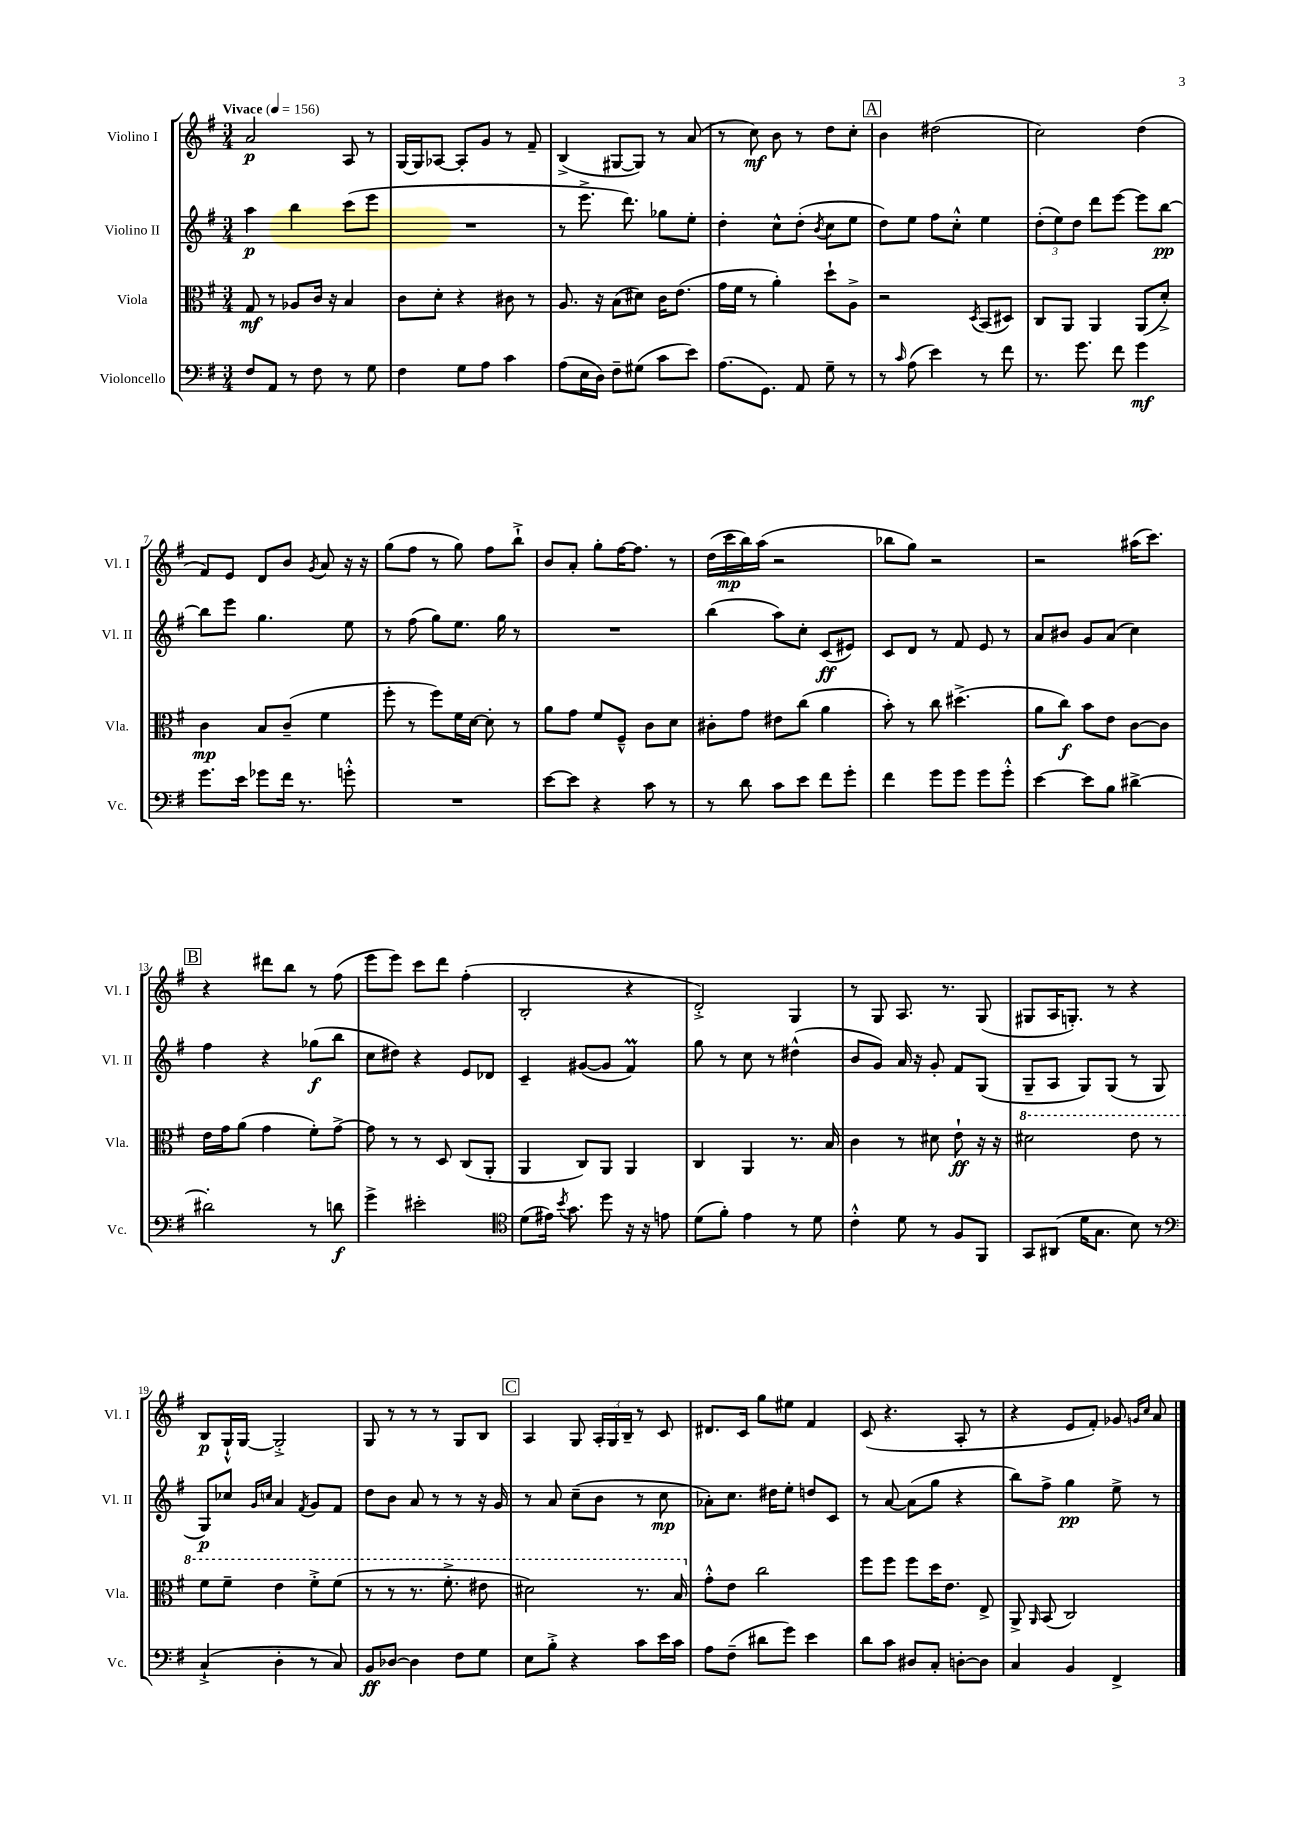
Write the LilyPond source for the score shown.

<<
\new StaffGroup <<
\new Staff = "s0" \with { instrumentName = "Violino I" shortInstrumentName = "Vl. I" } {
    \clef treble \key g \major \numericTimeSignature \time 3/4 \tempo "Vivace" 4 = 156
    \autoBeamOff a'2\p a8 r8 |
    g16[~ g16 aes8]~ aes8[-. g'8] r8 fis'8-- |
    b4->( gis8[~ gis8]) r8 a'8( |
    r8 c''8\mf) b'8 r8 d''8[ c''8]-. |
    \mark \markup { \box "A" } b'4 dis''2( |
    c''2) d''4( |
    fis'8[) e'8] d'8[ b'8] \acciaccatura { g'8 } a'8 r16 r16 |
    g''8[( fis''8] r8 g''8) fis''8[ b''8]-!-> |
    b'8[ a'8]-. g''8[-. fis''16~ fis''8.] r8 |
    d''16[( c'''16\mp b''16) a''16]( r2 |
    bes''8[ g''8]) r2 |
    r2 ais''16[( c'''8.]) |
    \mark \markup { \box "B" } r4 dis'''8[ b''8] r8 fis''8( |
    e'''8[ e'''8]) c'''8[ d'''8] fis''4-.( |
    b2-. r4 |
    d'2-.->) g4 |
    r8 g8 a8. r8. g8( |
    gis8[ a16 g8.]-.) r8 r4 |
    b8[\p g16-!-^ g16]~ g2-.-> |
    g8 r8 r8 r8 g8[ b8] |
    \mark \markup { \box "C" } a4 g8 \tuplet 3/2 { a16[-. g16 b16]-- } r8 c'8 |
    dis'8.[ c'16] g''8[ eis''8] fis'4 |
    c'8( r4. a8-. r8 |
    r4 e'8[ fis'8]-.) ges'8 \grace { g'16[ c''16] } a'8 \bar "|." |
}
\new Staff = "s1" \with { instrumentName = "Violino II" shortInstrumentName = "Vl. II" } {
    \clef treble \key g \major \numericTimeSignature \time 3/4
    \autoBeamOff a''4\p b''4 c'''8[( e'''8] |
    R2. |
    r8 e'''8.-> d'''8.) ges''8[ e''8]-. |
    d''4-. c''8[-^ d''8]-.( \acciaccatura { b'8 } c''8[ e''8] |
    \mark \markup { \box "A" } d''8[) e''8] fis''8[ c''8]-.-^ e''4 |
    \tuplet 3/2 { d''8[-.( e''8) d''8] } d'''8[ e'''8]~ e'''8[ b''8]~\pp |
    b''8[ e'''8] g''4. e''8 |
    r8 fis''8( g''8[) e''8.] g''16 r8 |
    R2. |
    b''4( a''8[) c''8]-. c'8[\ff( eis'8]) |
    c'8[ d'8] r8 fis'8 e'8 r8 |
    a'8[ bis'8] g'8[ a'8]( c''4) |
    \mark \markup { \box "B" } fis''4 r4 ges''8[\f( b''8] |
    c''8[ dis''8]) r4 e'8[ des'8] |
    c'4-- gis'8[~( gis'8] fis'4\prall) |
    g''8 r8 c''8 r8 dis''4-^( |
    b'8[ g'8]) a'16 r16 g'8-. fis'8[ g8]( |
    g8[-- a8] g8[) g8]( r8 g8 |
    g8[\p) ces''8] \grace { g'16[ c''16] } a'4 \acciaccatura { fis'8 } g'8[ fis'8] |
    d''8[ b'8] a'8 r8 r8 r16 g'16 |
    \mark \markup { \box "C" } r8 a'8 c''8[--( b'8] r8 c''8\mp |
    aes'8[-.) c''8.] dis''16[ e''8]-. d''8[ c'8] |
    r8 a'8~ a'8[( g''8] r4 |
    b''8[) fis''8]-> g''4\pp e''8-> r8 \bar "|." |
}
\new Staff = "s2" \with { instrumentName = "Viola" shortInstrumentName = "Vla." } {
    \clef alto \key g \major \numericTimeSignature \time 3/4
    \autoBeamOff g8\mf r8 aes8[ c'16] r16 b4 |
    c'8[ d'8]-. r4 cis'8 r8 |
    a8. r16 b8[( dis'8]) c'16[ e'8.]( |
    g'16[ fis'16] r8 a'4-.) d''8[-! a8]-> |
    \mark \markup { \box "A" } r2 \acciaccatura { d8 } b,8[( dis8]) |
    c8[ a,8] a,4 a,8[( d'8]-.->) |
    c'4\mp b8[ c'8]--( fis'4 |
    fis''8-. r8 fis''8[) fis'16 d'16]~ d'8-. r8 |
    a'8[ g'8] fis'8[ fis8]---^ c'8[ d'8] |
    cis'8[-. g'8] eis'8[ c''8]( a'4 |
    b'8-.) r8 c''8 dis''4.->( |
    a'8[ c''8]\f) b'8[ e'8] c'8[~ c'8] |
    \mark \markup { \box "B" } e'16[ g'16 a'8]( g'4 fis'8[-.) g'8]~-> |
    g'8 r8 r8 d8 c8[( a,8]-. |
    a,4 c8[) a,8] a,4 |
    c4 a,4 r8. b16 |
    c'4 r8 dis'8 e'8-!\ff r16 r16 |
    \ottava #1 dis''2 e''8 r8 |
    fis''8[ fis''8]-- e''4 fis''8[-.-> fis''8]( |
    r8 r8 r8. fis''8.-.-> eis''8 |
    \mark \markup { \box "C" } dis''2) r8. b'16 \ottava #0 |
    g'8[-.-^ e'8] c''2 |
    fis''8[ fis''8] fis''8[ d''16 e'8.] e8-> |
    a,8-> \grace { a,16 } b,8( c2) \bar "|." |
}
\new Staff = "s3" \with { instrumentName = "Violoncello" shortInstrumentName = "Vc." } {
    \clef bass \key g \major \numericTimeSignature \time 3/4
    \autoBeamOff fis8[ a,8] r8 fis8 r8 g8 |
    fis4 g8[ a8] c'4 |
    a8[( e16 d16]) fis8[-- gis8]( c'8[ e'8]) |
    a8.[( g,8.]) a,8 g8-- r8 |
    \mark \markup { \box "A" } r8 \grace { c'16 } a8( e'4) r8 fis'8 |
    r8. g'8. fis'8 g'4\mf |
    g'8.[ e'16] ges'8[ fis'16] r8. g'8-.-^ |
    R2. |
    e'8[~ e'8] r4 c'8 r8 |
    r8 d'8 c'8[ e'8] fis'8[ g'8]-. |
    fis'4 g'8[ g'8] g'8[ g'8]-.-^ |
    e'4~ e'8[ b8] dis'4~-> |
    \mark \markup { \box "B" } dis'2-. r8 d'8\f |
    g'4-> eis'2-. |
    \clef tenor d'8[( eis'16]) \acciaccatura { b'8 } g'8. d''8 r16 r16 e'8 |
    d'8[( fis'8]-.) e'4 r8 d'8 |
    c'4-.-^ d'8 r8 fis8[ fis,8] |
    g,8[ ais,8]( d'16[ g8.] b8) r8 |
    \clef bass c4-!->( d4-. r8 c8) |
    b,8[\ff des8]~ des4 fis8[ g8] |
    \mark \markup { \box "C" } e8[ b8]-.-> r4 c'8[ e'16 c'16] |
    a8[ fis8]--( dis'8[ g'8]) e'4 |
    d'8[ c'8] dis8[ c8]-. d8[~-. d8] |
    c4 b,4 fis,4-> \bar "|." |
}
>>
>>
